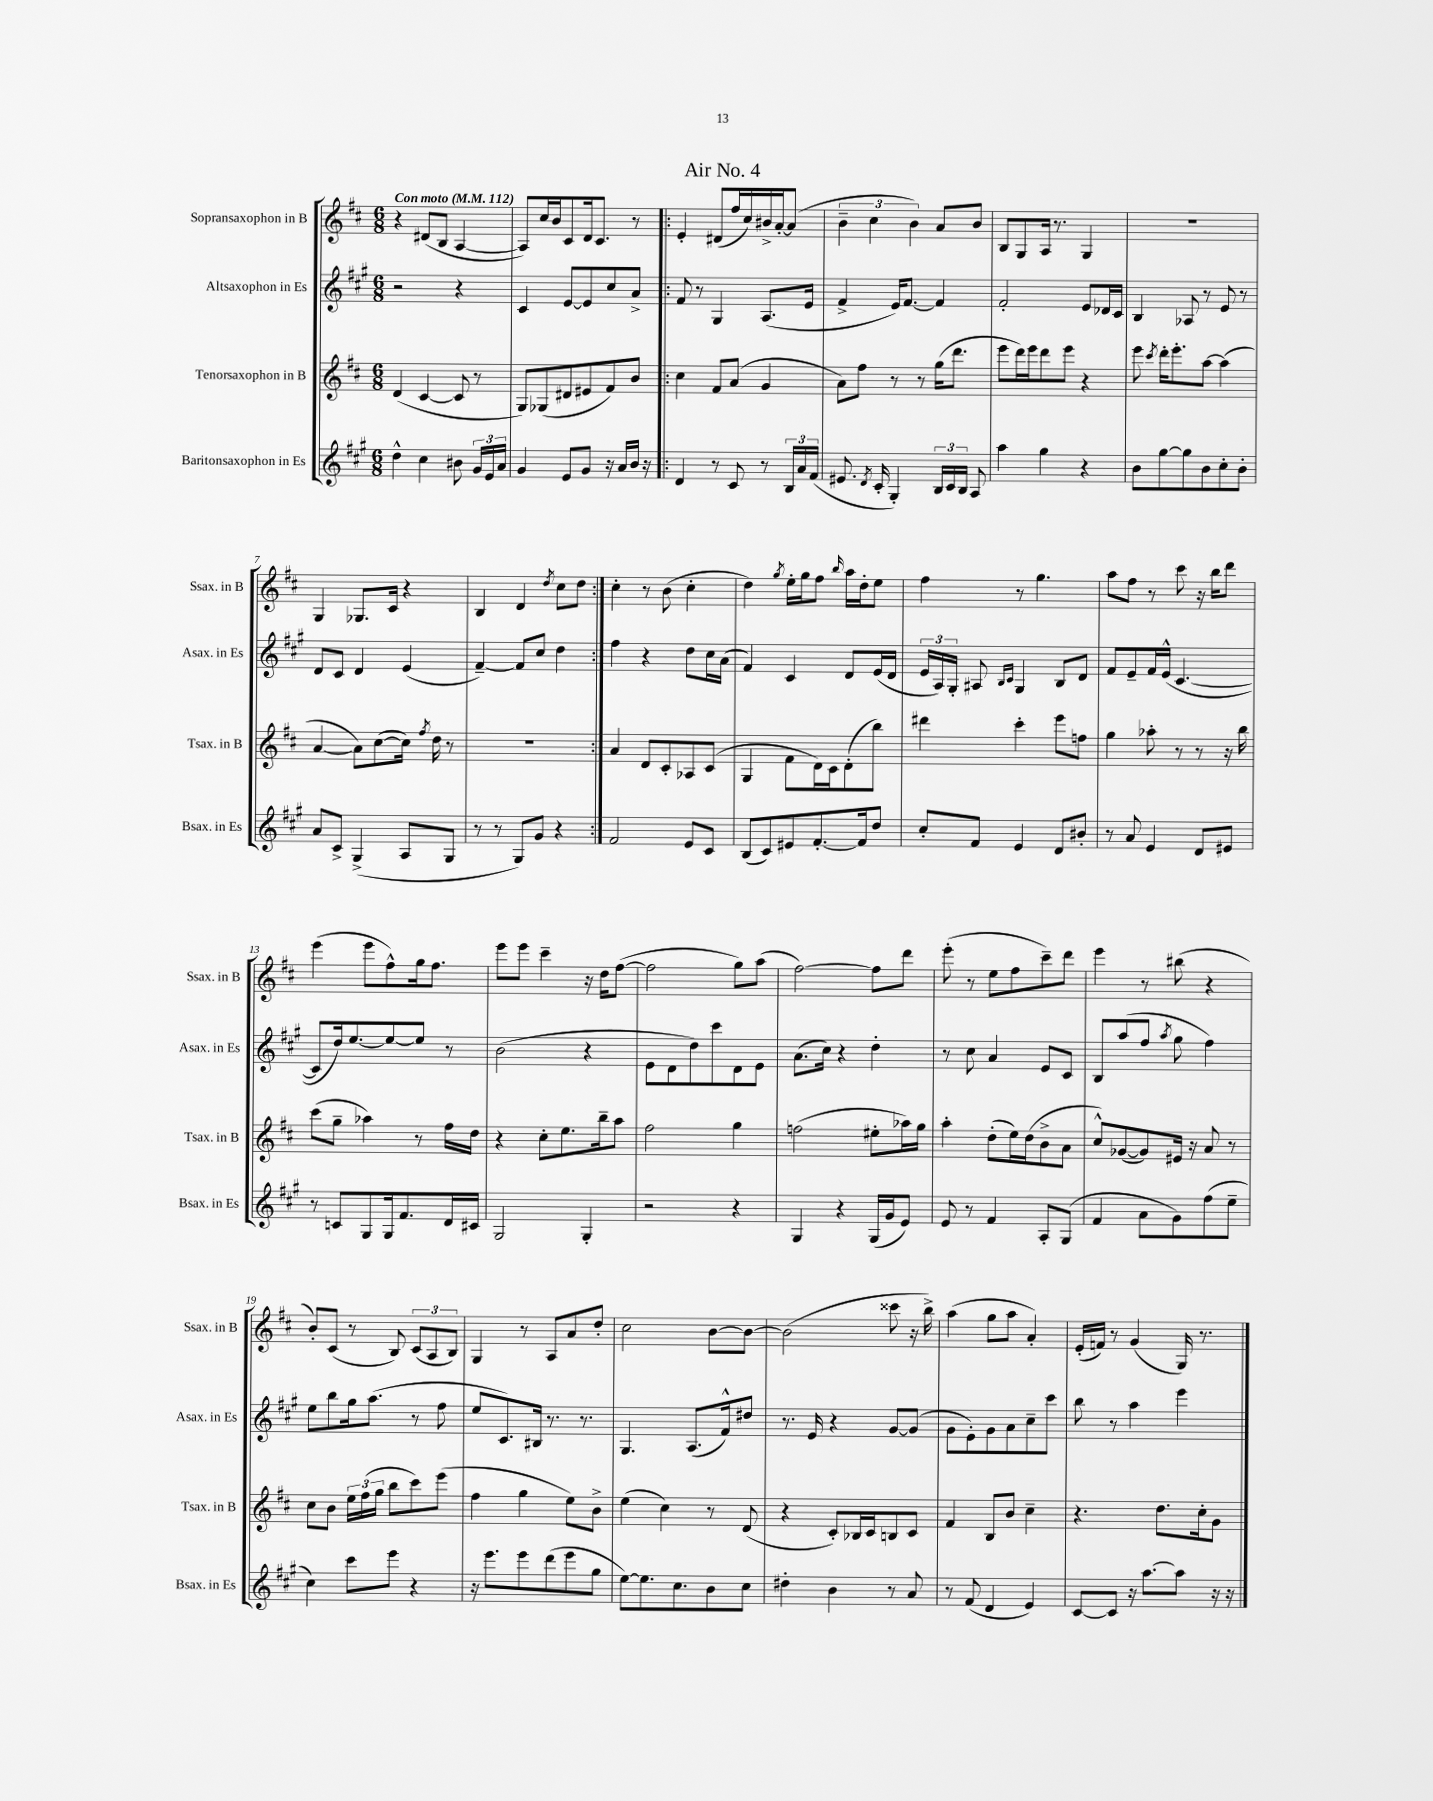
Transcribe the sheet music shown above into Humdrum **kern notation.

**kern	**kern	**kern	**kern
*part4	*part3	*part2	*part1
*staff4	*staff3	*staff2	*staff1
*I"Baritonsaxophon in Es	*I"Tenorsaxophon in B	*I"Altsaxophon in Es	*I"Sopransaxophon in B
*I'Bsax. in Es	*I'Tsax. in B	*I'Asax. in Es	*I'Ssax. in B
*clefG2	*clefG2	*clefG2	*clefG2
*k[f#c#g#]	*k[f#c#]	*k[f#c#g#]	*k[f#c#]
*M6/8	*M6/8	*M6/8	*M6/8
*MM112	*MM112	*MM112	*MM112
=1	=1	=1	=1
!	!	!	!LO:TX:a:B:t=Con moto
4dd^^\	(4d/	2r	4r
4cc#\	[4c#/	.	(8d#X/L
.	.	.	8B/J
8b#X\	8c#/]	4r	[4A/
24g#/LL	8r	.	.
24e/	.	.	.
24a/JJ	.	.	.
=2	=2	=2	=2
4g#/	8G/L)	4c#/	8A/L])
.	(8G-X/	.	16cc#/L
.	.	.	16b/J
8e/L	8d#X/	[8e/L	8c#/
8g#/J	8e#X/	8e/]	16d/k
.	.	.	8.c#/J
16r	8f#/)	8cc#/	.
16a/LL	.	.	.
16b/JJ	8b/J	8a^/J	8r
16r	.	.	.
=3!|:	=3!|:	=3!|:	=3!|:
4d/	4cc#\	8f#/	4e'/
.	.	8r	.
8r	8f#/L	4G#/	(8d#X/L
8c#/	(8a/J	.	16ff#/L
.	.	.	16cc#/)
8r	4g/	(8.A/L	16b#X^/
.	.	.	[16a'/J
24B/LL	.	.	(8a/J]
24a/	.	.	.
.	.	16e/Jk	.
(24f#/JJ	.	.	.
=4	=4	=4	=4
8.e#X/	8a\L)	4f#^/	6b~\
.	8ff#\J	.	.
.	.	.	6cc#\
8qd/	.	.	.
16c#'/	.	.	.
4G#'/)	8r	16e/KL)	.
.	.	[8.f#/J	.
.	.	.	6b\)
.	8r	.	.
24B/LL	(16gg\KL	4f#/]	8a/L
24c#/	.	.	.
.	8.ddd\J	.	.
24B/JJ	.	.	.
8A/	.	.	8b/J
=5	=5	=5	=5
4aa\	8eee\L	2f#'/	8B/L
.	16ddd\L)	.	8G/
.	16eee\J	.	.
4gg#\	8ddd\	.	16A/Jk
.	.	.	8.r
.	8eee\J	.	.
4r	4r	8e/L	4G/
.	.	16d-X/L	.
.	.	16c#/JJ	.
=6	=6	=6	=6
8b\L	8eee\	4B/	2.r
.	8qccc#/	.	.
[8gg#\	16ddd'\KL	.	.
.	8.eee'\	.	.
8gg#\]	.	8A-X/	.
8b\	[8aa\J	8r	.
8cc#'\	(4aa\]	8e/	.
8b'\J	.	8r	.
!!LO:LB:g=z
=7	=7	=7	=7
8a/L	[4a/	8d/L	4G/
8c#^/J	.	8c#/J	.
(4G#^/	8a\L])	4d/	8.G-X/L
.	([8cc#\	.	.
.	.	.	16c#/Jk
8A/L	16cc#\Jk])	(4e/	4r
.	8qff#/	.	.
.	16dd\	.	.
8G#/J	8r	.	.
=8	=8	=8	=8
8r	2.r	[4f#~/)	4B/
8r	.	.	.
8G#/L)	.	8f#/L]	4d/
8g#/J	.	8cc#/J	.
.	.	.	8qdd/
4r	.	4dd\	8cc#\L
.	.	.	8dd\J
=9:|!	=9:|!	=9:|!	=9:|!
2f#/	4a/	4ff#\	4cc#'\
.	8d/L	4r	8r
.	8c#'/	.	(8b\
8e/L	8A-X/	8dd\L	4cc#'\
8c#/J	(8c#/J	16cc#\L	.
.	.	(16a\JJ	.
=10	=10	=10	=10
(8B/L	4G/	4f#/)	4dd\)
8c#/)	.	.	.
.	.	.	8qgg/
8e#X/	8f#\L	4c#/	16ee'\LL
.	.	.	16gg\J
[8.f#'/	16d\L)	.	8ff#\J
.	16c#\J	.	.
.	.	.	16qqbb/
.	(8d'\	8d/L	16aa\LL
16f#/k]	.	.	16dd'\J
8dd/J	8bb\J)	(16e/L	8ee\J
.	.	16d/JJ	.
=11	=11	=11	=11
8cc#'/L	4ddd#X\	24e/LL	4ff#\
.	.	24A/)	.
.	.	24G#'/JJ	.
8f#/J	.	8A#X/	.
.	.	16qqB/LL	.
.	.	16qqc#/JJ	.
4e/	4ccc#'\	4G#/	8r
.	.	.	4.gg\
8d/L	8eee\L	8B/L	.
8b#X'/J	8ffn\J	8d/J	.
=12	=12	=12	=12
8r	4gg\	8f#/L	8aa\L
8a/	.	8e~/	8ff#\J
4e/	8aa-X'\	16f#/L	8r
.	.	(16e^^/JJ	.
.	8r	[4.c#/	8ccc#\
8d/L	8r	.	16r
.	.	.	16bb\KL
8e#X/J	16r	.	8ddd\J
.	16bb\	.	.
!!LO:LB:g=z
=13	=13	=13	=13
8r	(8ccc#\L	8c#/L]	(4eee\
8cn/L	8gg~\J	16dd/k)	.
.	.	[8.ee/	.
8G#/	4aa-X\)	.	8eee\L
16G#/k	.	8ee/_	8ff#^^\)
8.f#/	.	.	.
.	8r	8ee/J]	16gg\k
.	.	.	8.ff#\J
16d/L	16ff#\LL	8r	.
16c#X/JJ	16dd\JJ	.	.
=14	=14	=14	=14
2G#/	4r	(2b\	8eee\L
.	.	.	8eee\J
.	8cc#'\L	.	4ccc#~\
.	8.ee\	.	.
4G#'/	.	4r	16r
.	16bb~\k	.	16dd\KL
.	8aa\J	.	([8ff#\J
=15	=15	=15	=15
2r	2ff#\	8e\L	2ff#\]
.	.	8d\	.
.	.	8dd\)	.
.	.	8ccc#\	.
4r	4gg\	8d\	8gg\L)
.	.	8e\J	(8aa\J
=16	=16	=16	=16
4G#/	(2ffn\	(8.a\L	[2ff#\)
.	.	16cc#\Jk)	.
4r	.	4r	.
(16G#/LL	8ee#X'\L	4dd'\	8ff#\L]
16g#/J	.	.	.
8e/J)	16aa-X\L)	.	8ddd\J
.	16gg\JJ	.	.
=17	=17	=17	=17
8e/	4aa'\	8r	(8eee'\
8r	.	8cc#\	8r
4f#/	(8dd'\L	4a/	8ee\L
.	16ee\L)	.	8ff#\
.	(16dd\J	.	.
8A'/L	8b^\	8e/L	8ccc#~\)
(8G#/J	8a\J	8c#/J	8ddd\J
=18	=18	=18	=18
4f#/	8cc#^^/L)	8B/L	4eee\
.	([8g-X/	(8aa/	.
8a\L	8g-/])	8ff#/J	8r
.	.	8qaa/	.
8g#\)	16e#X/Jk	8gg#\	(8bb#X\
.	16r	.	.
(8ff#\	8a/	4ff#\)	4r
8ee~\J	8r	.	.
!!LO:LB:g=z
=19	=19	=19	=19
4cc#\)	8cc#\L	8ee\L	8b'/L)
.	8b\J	8bb\	(8c#/J
8ccc#\L	24ee\LL	16gg#\k	8r
.	(24ff#\	.	.
.	.	(8.aa\J	.
.	24gg\JJ	.	.
8eee\J	8bb\L	.	8B/)
4r	8ccc#\)	8r	(12c#/L
.	.	.	12A/
.	(8eee\J	8ff#\	.
.	.	.	12B/J)
=20	=20	=20	=20
16r	4ff#\	8ee/L	4G/
8.eee\L	.	.	.
.	.	8.c#/)	.
8eee\	4gg\	.	8r
.	.	16B#X/Jk	.
(8ddd\	.	8.r	8A/L
8eee\	8ee\L)	.	8a/
.	.	8.r	.
8gg#\J	8b^\J	.	8dd'/J
=21	=21	=21	=21
[8ee\L)	(4ee\	4.G#/	2cc#\
8.ee\]	.	.	.
.	4cc#\)	.	.
8.cc#\	.	.	.
.	.	(8.A/L	.
8b\	8r	.	[8b\L
.	.	16f#^^/k)	.
8cc#\J	(8d/	8dd#X/J	8b\J_
=22	=22	=22	=22
4dd#X'\	4r	8.r	(2b\]
.	.	16e/	.
4b\	8c#'/L)	4r	.
.	16B-X/L	.	.
.	16c#/J	.	.
8r	8Bn/	[8g#/L	8ccc##X\
8a/	8c#/J	(8g#/J]	16r
.	.	.	16bb^\)
=23	=23	=23	=23
8r	4f#/	8g#\L	(4aa\
(8f#/	.	8e'\)	.
4d/	8B/L	8g#\	8gg\L
.	8b/J	8a\	8aa\J
4e/)	4cc#~\	8cc#~\	4a'/)
.	.	8ccc#\J	.
=24	=24	=24	=24
[8c#/L	4.r	8bb\	(16e'/LL
.	.	.	16fn/JJ)
8c#/J]	.	8r	8r
16r	.	4aa\	(4g/
[8.aa\L	.	.	.
.	8.dd\L	.	.
8aa\J]	.	4eee\	16G/)
.	16cc#'\k	.	8.r
16r	8g\J	.	.
16r	.	.	.
==	==	==	==
*-	*-	*-	*-
